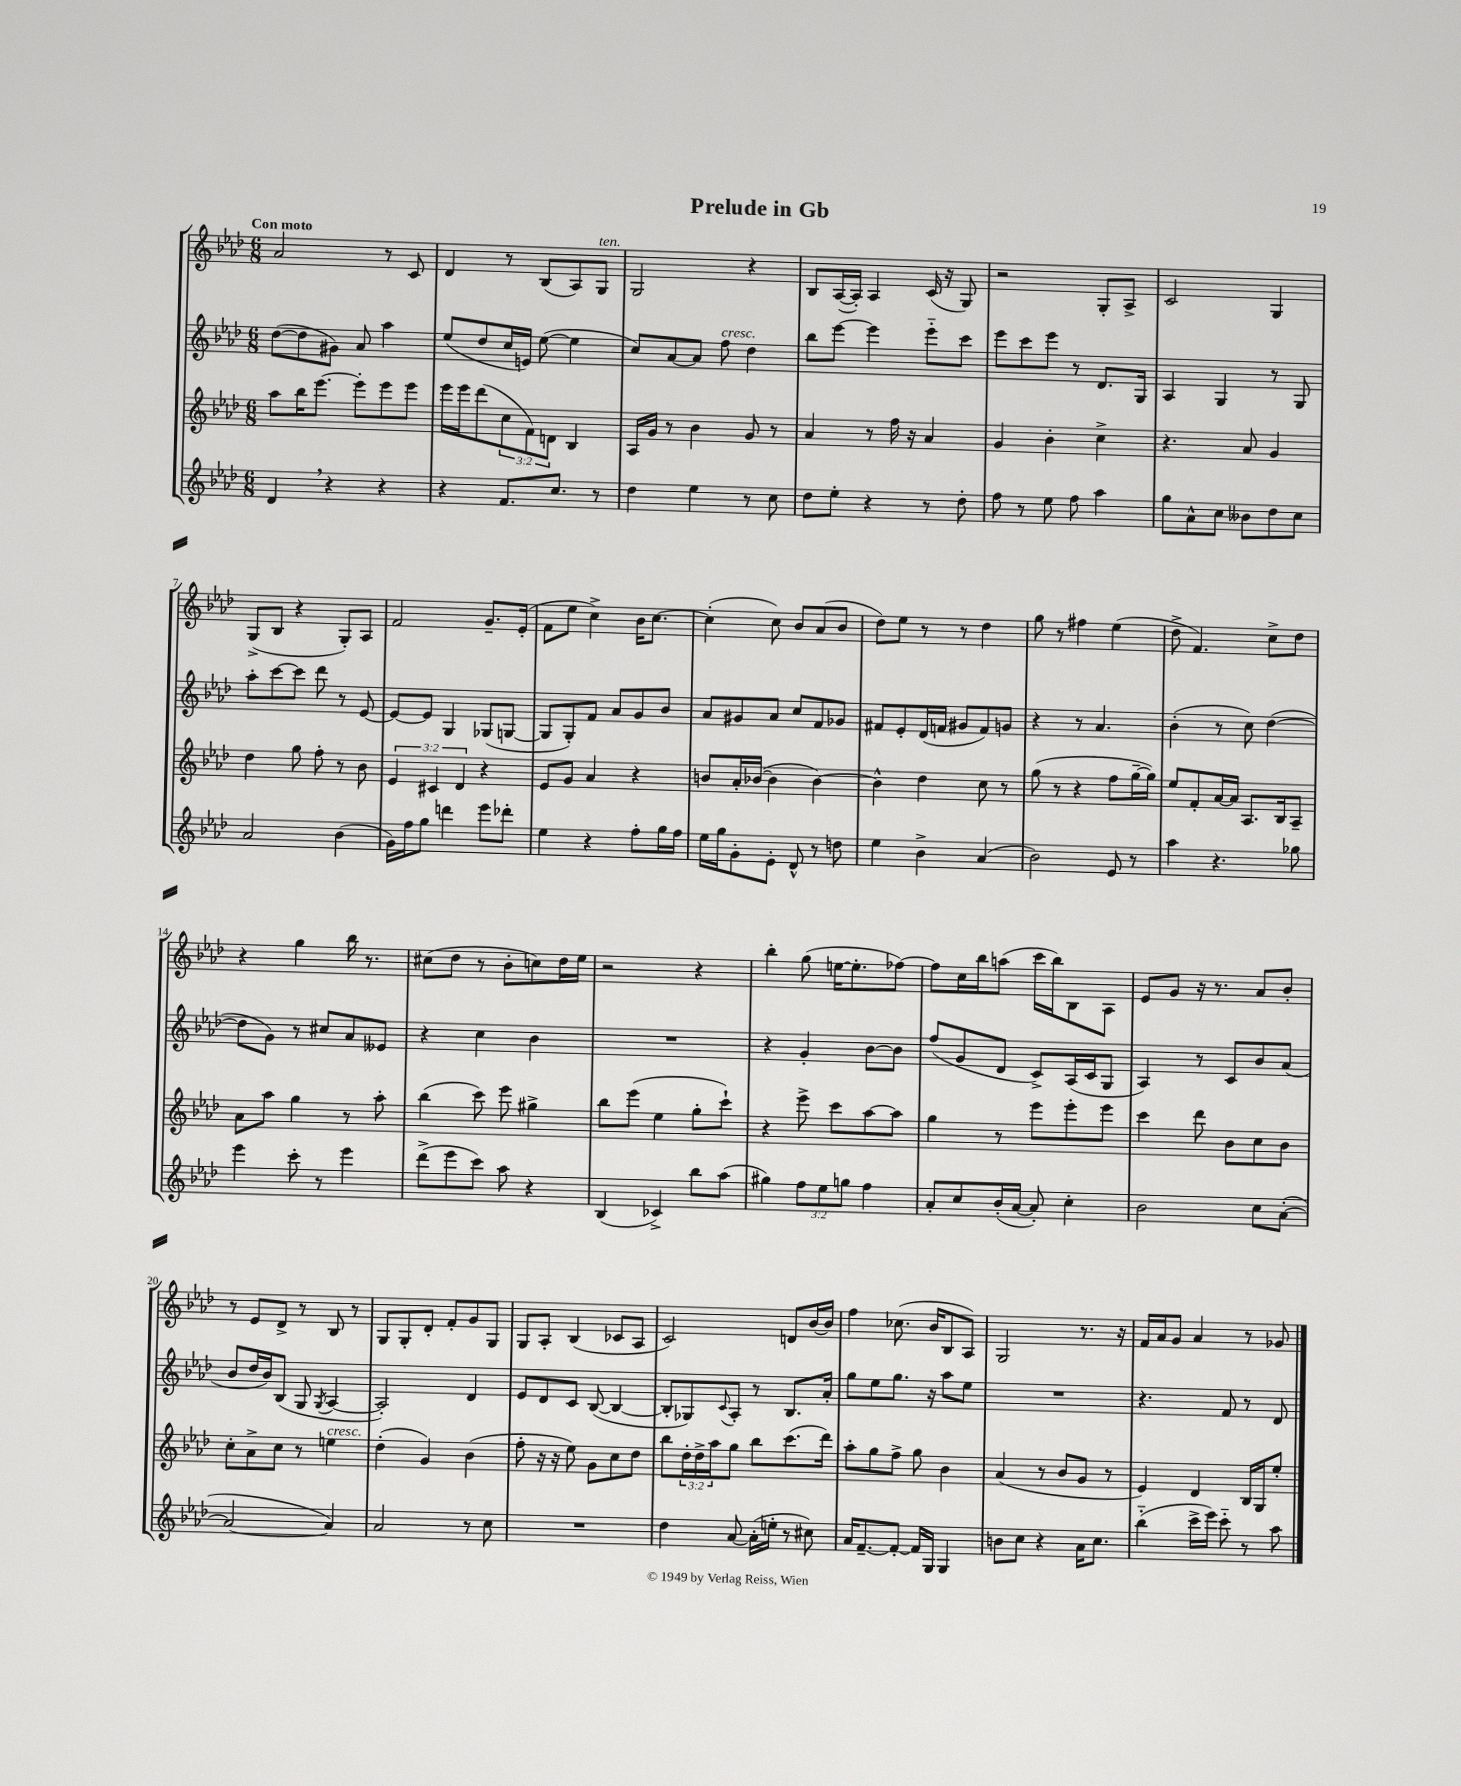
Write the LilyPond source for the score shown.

\header { title = "Prelude in Gb" }
<<
\new StaffGroup <<
\new Staff = "s0" {
    \clef treble \key aes \major \numericTimeSignature \time 6/8 \tempo "Con moto"
    aes'2 r8 c'8 |
    des'4 r8 bes8( aes8) g8^\markup { \italic "ten." } |
    g2 r4 |
    bes8 aes16~( aes16-.) aes4 c'16( r16 g8) |
    r2 g8-. aes8-> |
    c'2 g4 |
    g8->( bes8 r4 g8-.) aes8 |
    f'2 g'8.-- ees'16-.( |
    f'8 ees''8 c''4->) bes'16 c''8.~ |
    c''4-.( c''8) bes'8 aes'8( bes'8 |
    des''8) ees''8 r8 r8 des''4 |
    g''8 r8 fis''4 ees''4( |
    des''8-> f'4.) c''8-> des''8 |
    r4 g''4 bes''16 r8. |
    cis''8( des''8 r8 bes'8-. c''8) des''16 ees''16 |
    r2 r4 |
    bes''4-. g''8( e''16~ e''8.-. fes''8~) |
    fes''8 c''16 bes''16 a''8( c'''16 bes''16) bes8 aes8 |
    ees'8 g'8 r16 r8. aes'8 bes'8-. |
    r8 ees'8 des'8-> r8 bes8 r8 |
    g8 g8-. des'8-. f'8-. g'8 g8 |
    g8 aes8-. bes4( ces'8 aes8 |
    c'2) d'8 bes'16~ bes'16 |
    f''4 ces''8.( bes'16 bes8 aes8) |
    g2 r8. r16 |
    f'16 aes'16 g'8 aes'4 r8 ges'8 \bar "|." |
}
\new Staff = "s1" {
    \clef treble \key aes \major \numericTimeSignature \time 6/8
    des''8~( des''8 gis'8) aes'8 aes''4 |
    ees''8( des''8 c''16 e'16) ees''8~( ees''4 |
    c''8) aes'8~ aes'8 f''8^\markup { \italic "cresc." } des''4 |
    bes''8 ees'''8~ ees'''4 ees'''8-_ c'''8 |
    ees'''8 c'''8 ees'''8 r8 des'8. g16 |
    aes4 g4 r8 g8 |
    aes''8-. c'''8~ c'''8 des'''8 r8 ees'8~ |
    ees'8~ ees'8 g4 ges8( g8~ |
    g8 g8-.) f'8 aes'8 g'8 bes'8 |
    aes'8 gis'8 aes'8 c''8 f'8 ges'8 |
    fis'8 ees'8-. des'16( f'16 gis'8 f'8) g'8 |
    r4 r8 aes'4. |
    bes'4-.( r8 c''8) des''4~( |
    des''8 g'8) r8 cis''8 aes'8 eeses'8 |
    r4 c''4 bes'4 |
    R2. |
    r4 g'4-. bes'8~ bes'8 |
    f''8( g'8 des'8 c'8->) aes16( c'16 g8 |
    aes4) r8 c'8 bes'8 aes'8( |
    bes'8 des''16 bes'16) bes8( g8 \acciaccatura { g8 } aes4~ |
    aes2-.) des'4 |
    ees'8 des'8 c'8 bes8~( bes4~ |
    bes8-. ges8) \appoggiatura { c'8 } aes8-. r8 bes8. aes'16-. |
    g''8 ees''8 g''8. r16 aes''8 ees''8 |
    R2. |
    r4. f'8 r8 des'8 \bar "|." |
}
\new Staff = "s2" {
    \clef treble \key aes \major \numericTimeSignature \time 6/8 \override Staff.TupletNumber.text = #tuplet-number::calc-fraction-text
    aes''8 bes''16 ees'''8.~ ees'''8-. ees'''8 ees'''8 |
    ees'''16 ees'''16 des'''8( \tuplet 3/2 { c''8 f'8) d'8 } bes4 |
    aes16 g'16 r8 bes'4 g'8 r8 |
    aes'4 r8 f''16 r16 aes'4 |
    g'4 bes'4-. c''4-> |
    r4. aes'8 g'4 |
    des''4 g''8 f''8-. r8 bes'8 |
    \tuplet 3/2 { ees'4 cis'4 des'4 } r4 |
    ees'8 g'8 aes'4 r4 |
    b'8 aes'16-. bes'16~( bes'4 bes'4~) |
    bes'4-^ des''4 c''8 r8 |
    g''8( r8 r4 f''8 g''16~-- g''16) |
    ees''8 f'8-. aes'16~ aes'16 aes8. bes16 aes8-- |
    aes'8 aes''8 g''4 r8 aes''8-. |
    bes''4( c'''8) ees'''8 gis''4-> |
    bes''8 ees'''8( ees''4 g''8-. c'''8-!) |
    r4 ees'''8-> c'''8 aes''8~ aes''8 |
    g''4 r8 ees'''8 ees'''8-. ees'''8 |
    c'''4 des'''8 bes'8 c''8 bes'8 |
    c''8-. aes'8-> c''8 r8 e''4^\markup { \italic "cresc." } |
    des''4-.( g'4) bes'4( |
    f''8-. r16 r16 ees''8) g'8 c''8 des''8 |
    bes''8 \tuplet 3/2 { des''16-. des''16-> aes''16 } g''8 bes''8 c'''8.( des'''16) |
    aes''8-. g''8 f''8-> g''8 bes'4 |
    aes'4( r8 bes'8 g'8 r8 |
    ees'4) des'4 bes16 g16 ees''8-. \bar "|." |
}
\new Staff = "s3" {
    \clef treble \key aes \major \numericTimeSignature \time 6/8 \override Staff.TupletNumber.text = #tuplet-number::calc-fraction-text
    des'4 \breathe r4 r4 |
    r4 f'8. c''8. r8 |
    des''4 ees''4 r8 c''8 |
    des''8 ees''8-. r4 r8 des''8-. |
    f''8 r8 ees''8 f''8 aes''4 |
    g''8 aes'8-^ c''8 beses'8 des''8 c''8 |
    aes'2 bes'4( |
    g'16) f''16 g''8 d'''4 ees'''8 des'''8-. |
    ees''4 r4 f''8-. g''16 f''16 |
    ees''16 g''16 g'8-. ees'8-. des'8-^ r8 d''8 |
    ees''4 bes'4-> aes'4( |
    bes'2) ees'8 r8 |
    aes''4 r4. ges''8 |
    ees'''4 c'''8-. r8 ees'''4 |
    des'''8->( ees'''8 c'''8) aes''8 r4 |
    bes4( ces'4->) bes''8 aes''8( |
    gis''4) \tuplet 3/2 { f''8 ees''8 g''8 } f''4 |
    aes'8-. c''8 bes'16-.( aes'16~ aes'8-.) c''4-. |
    bes'2 c''8 aes'8~-.( |
    aes'2~ aes'4) |
    aes'2 r8 c''8 |
    R2. |
    des''4 aes'8~ aes'16-.( e''16-. r8 cis''8) |
    aes'16 f'8.~-- f'8~-. f'16 g16 g4 |
    b'8 c''8 r4 aes'16 c''8. |
    bes''4-_( c'''16-> ees'''16) c'''8-_ r8 aes''8 \bar "|." |
}
>>
>>
